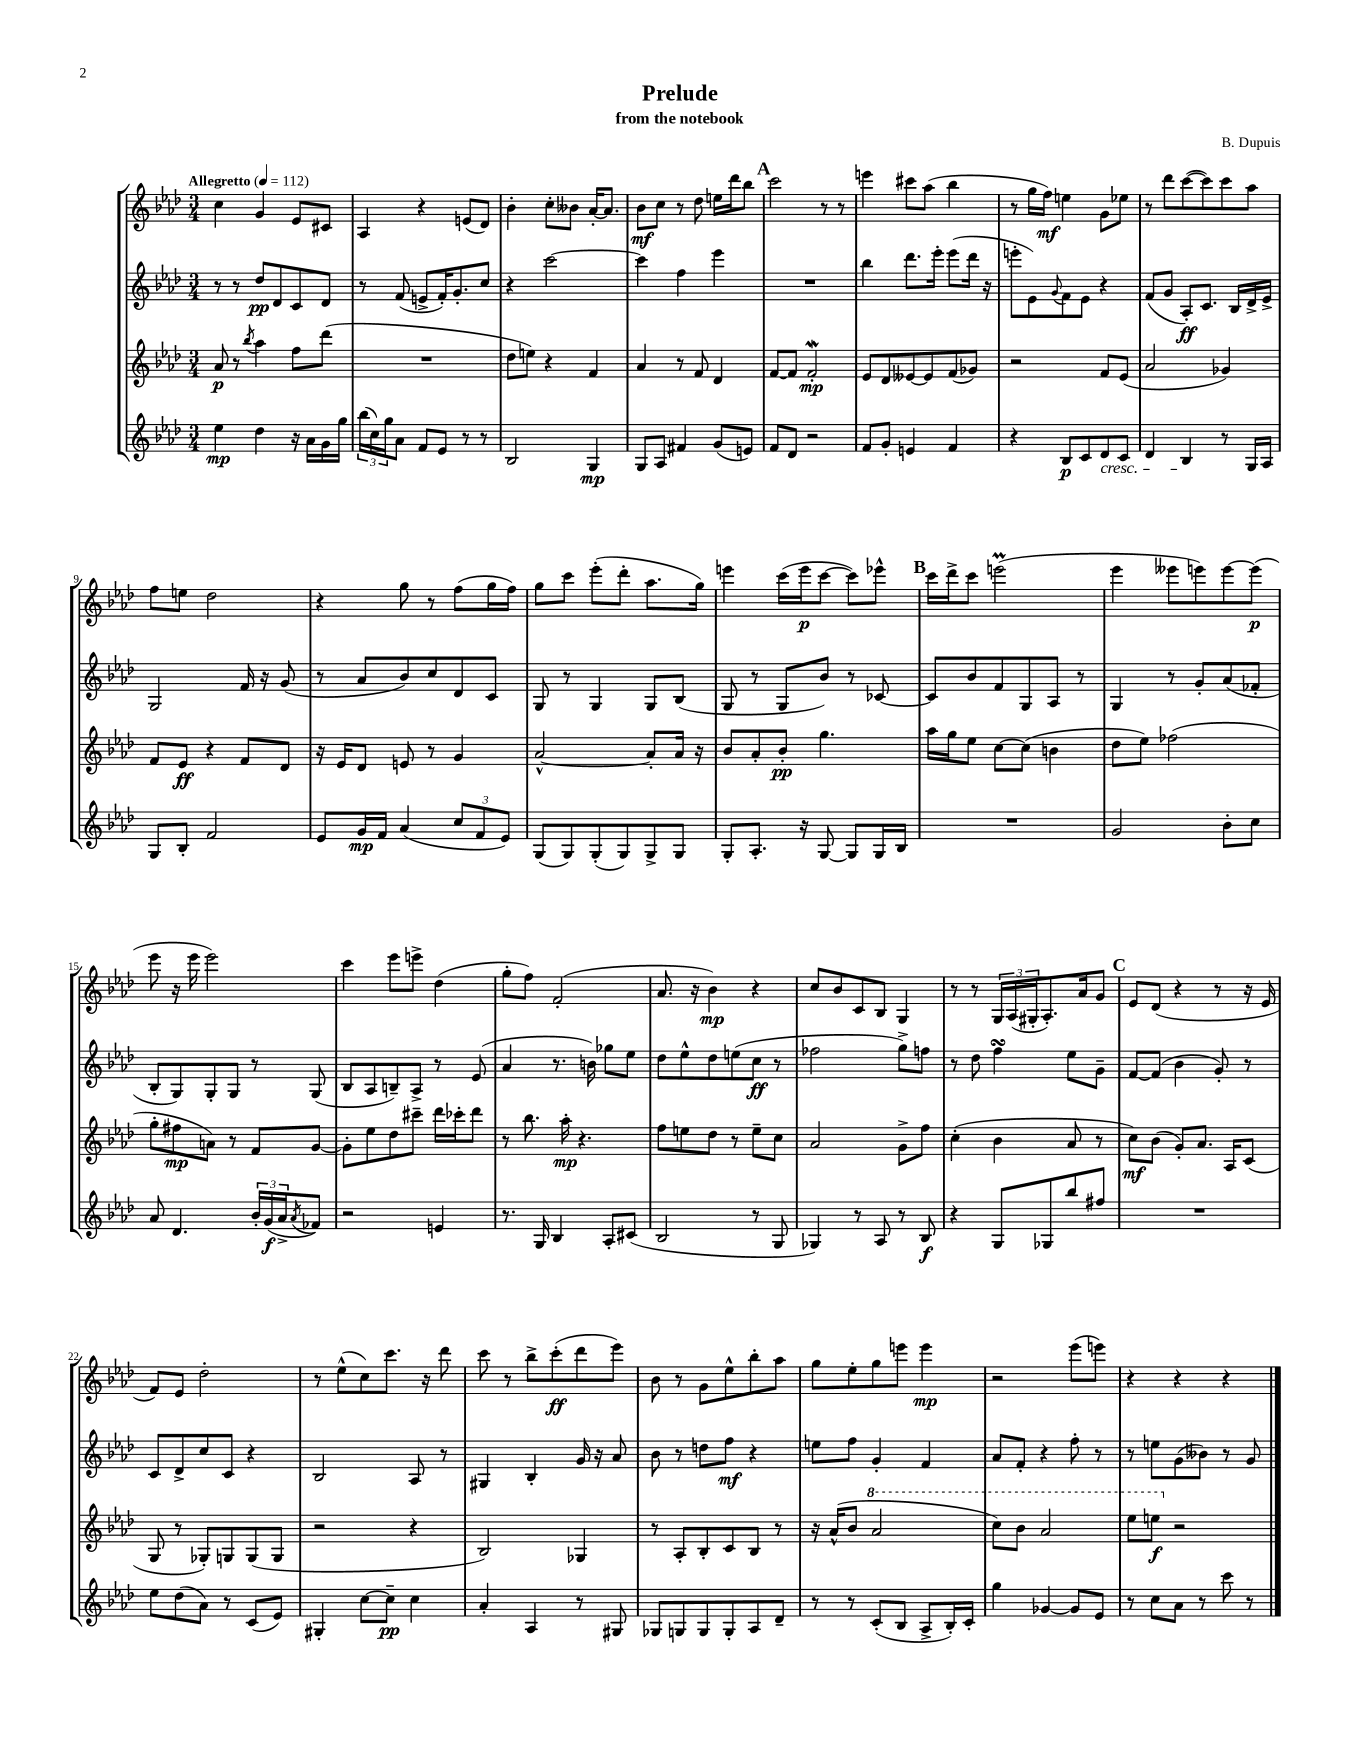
\header { title = "Prelude" composer = "B. Dupuis" subtitle = "from the notebook" }
<<
\new StaffGroup <<
\new Staff = "s0" {
    \clef treble \key aes \major \numericTimeSignature \time 3/4 \tempo "Allegretto" 4 = 112
    c''4 g'4 ees'8 cis'8 |
    aes4 r4 e'8( des'8) |
    bes'4-. c''8-. beses'8 aes'16~-. aes'8. |
    bes'8\mf c''8 r8 des''8 e''16 des'''16 bes''8 |
    \mark \markup { \bold "A" } c'''2 r8 r8 |
    e'''4 cis'''8 aes''8( bes''4 |
    r8 g''16 f''16\mf) e''4 g'8 ees''8 |
    r8 des'''8 c'''8~( c'''8) c'''8 aes''8 |
    f''8 e''8 des''2 |
    r4 g''8 r8 f''8( g''16 f''16) |
    g''8 c'''8 ees'''8-.( des'''8-. aes''8. g''16) |
    e'''4 c'''16( e'''16\p c'''8~ c'''8) ees'''8-^ |
    \mark \markup { \bold "B" } c'''16 des'''16-> c'''8 e'''2\prall( |
    ees'''4 eeses'''8 e'''8) e'''8~ e'''8\p( |
    ees'''8 r16 ees'''16 ees'''2) |
    c'''4 ees'''8 e'''8-> des''4( |
    g''8-. f''8) f'2-.( |
    aes'8. r16 bes'4\mp) r4 |
    c''8 bes'8 c'8 bes8 g4 |
    r8 r8 \tuplet 3/2 { g16 aes16( gis16-. } aes8.-.) aes'16 g'8 |
    \mark \markup { \bold "C" } ees'8 des'8( r4 r8 r16 ees'16 |
    f'8) ees'8 des''2-. |
    r8 ees''8-^( c''8) c'''8. r16 des'''8 |
    c'''8 r8 bes''8-> c'''8-.\ff( des'''8 ees'''8) |
    bes'8 r8 g'8 ees''8-^ bes''8-. aes''8 |
    g''8 ees''8-. g''8 e'''8 e'''4\mp |
    r2 ees'''8( e'''8) |
    r4 r4 r4 \bar "|." |
}
\new Staff = "s1" {
    \clef treble \key aes \major \numericTimeSignature \time 3/4
    r8 r8 des''8\pp des'8 c'8 des'8 |
    r8 f'8( e'8-> f'16-.) g'8.-. c''8 |
    r4 c'''2~ |
    c'''4 f''4 ees'''4 |
    \mark \markup { \bold "A" } R2. |
    bes''4 des'''8. ees'''16-. ees'''8( des'''16 r16 |
    e'''8-. ees'8) \appoggiatura { g'8 } f'8 ees'8 r4 |
    f'8( g'8 aes8-.\ff) c'8. bes16 des'16-> ees'16-> |
    g2 f'16 r16 g'8( |
    r8 aes'8 bes'8) c''8 des'8 c'8 |
    g8 r8 g4 g8 bes8( |
    g8 r8 g8 bes'8) r8 ces'8~ |
    \mark \markup { \bold "B" } ces'8 bes'8 f'8 g8 aes8 r8 |
    g4 r8 g'8-. aes'8( fes'8-. |
    bes8-. g8) g8-. g8 r8 g8( |
    bes8 aes8 b8--) aes8-> r8 ees'8( |
    aes'4 r8. b'16) ges''8 ees''8 |
    des''8 ees''8-^ des''8 e''8( c''8\ff r8 |
    fes''2 g''8->) f''8 |
    r8 des''8 f''4\turn ees''8 g'8-- |
    \mark \markup { \bold "C" } f'8~ f'8( bes'4 g'8-.) r8 |
    c'8 des'8-> c''8 c'8 r4 |
    bes2 aes8 r8 |
    gis4 bes4-. g'16 r16 aes'8 |
    bes'8 r8 d''8 f''8\mf r4 |
    e''8 f''8 g'4-. f'4 |
    aes'8 f'8-. r4 f''8-. r8 |
    r8 e''8 g'8( beses'8) r8 g'8 \bar "|." |
}
\new Staff = "s2" {
    \clef treble \key aes \major \numericTimeSignature \time 3/4
    aes'8\p r8 \acciaccatura { bes''8 } aes''4 f''8 des'''8( |
    R2. |
    des''8 e''8) r4 f'4 |
    aes'4 r8 f'8 des'4 |
    \mark \markup { \bold "A" } f'8~ f'8 f'2-.\mordent\mp |
    ees'8 des'8 eeses'8~ eeses'8 f'8( ges'8) |
    r2 f'8 ees'8( |
    aes'2 ges'4) |
    f'8 ees'8\ff r4 f'8 des'8 |
    r16 ees'16 des'8 e'8 r8 g'4 |
    aes'2~-^ aes'8-. aes'16 r16 |
    bes'8 aes'8-. bes'8-.\pp g''4. |
    \mark \markup { \bold "B" } aes''16 g''16 ees''8 c''8~ c''8( b'4 |
    des''8 ees''8) fes''2( |
    g''8-. fis''8\mp a'8) r8 f'8 g'8~ |
    g'8-. ees''8 des''8 cis'''8-- des'''16 ces'''16-. des'''8 |
    r8 bes''8. aes''16-.\mp r4. |
    f''8 e''8 des''8 r8 e''8-- c''8 |
    aes'2 g'8-> f''8 |
    c''4-.( bes'4 aes'8 r8 |
    \mark \markup { \bold "C" } c''8\mf) bes'8( g'8-.) aes'8. aes16 c'8( |
    g8 r8 ges8-.) g8 g8( g8 |
    r2 r4 |
    bes2) ges4 |
    r8 aes8-. bes8-. c'8 bes8 r8 |
    r16 aes'16-^( bes'8 \ottava #1 aes''2 |
    c'''8) bes''8 aes''2 |
    ees'''8 e'''8\f \ottava #0 r2 \bar "|." |
}
\new Staff = "s3" {
    \clef treble \key aes \major \numericTimeSignature \time 3/4
    ees''4\mp des''4 r16 aes'16 g'16 g''16 |
    \tuplet 3/2 { bes''16( c''16) g''16 } aes'8 f'8 ees'8 r8 r8 |
    bes2 g4\mp |
    g8 aes8 fis'4 g'8( e'8) |
    \mark \markup { \bold "A" } f'8 des'8 r2 |
    f'8 g'8-. e'4 f'4 |
    r4 bes8\p c'8 des'8\cresc c'8 |
    des'4 bes4\! r8 g16 aes16 |
    g8 bes8-. f'2 |
    ees'8 g'16\mp f'16 aes'4( \tuplet 3/2 { c''8 f'8 ees'8) } |
    g8( g8) g8-.( g8) g8-> g8 |
    g8-. aes8.-. r16 g8~ g8 g16 bes16 |
    \mark \markup { \bold "B" } R2. |
    g'2 bes'8-. c''8 |
    aes'8 des'4. \tuplet 3/2 { bes'16-. g'16\f( aes'16-> } \acciaccatura { aes'8 } fes'8) |
    r2 e'4 |
    r8. g16 bes4 aes8-. cis'8( |
    bes2 r8 g8 |
    ges4) r8 aes8 r8 bes8\f |
    r4 g8 ges8 bes''8 fis''8 |
    \mark \markup { \bold "C" } R2. |
    ees''8 des''8( aes'8) r8 c'8( ees'8) |
    gis4-. c''8~ c''8--\pp c''4 |
    aes'4-. aes4 r8 gis8 |
    ges8 g8 g8 g8-. aes8 des'8-- |
    r8 r8 c'8-.( bes8 aes8-> bes16-.) c'16-. |
    g''4 ges'4~ ges'8 ees'8 |
    r8 c''8 aes'8 r8 c'''8 r8 \bar "|." |
}
>>
>>
